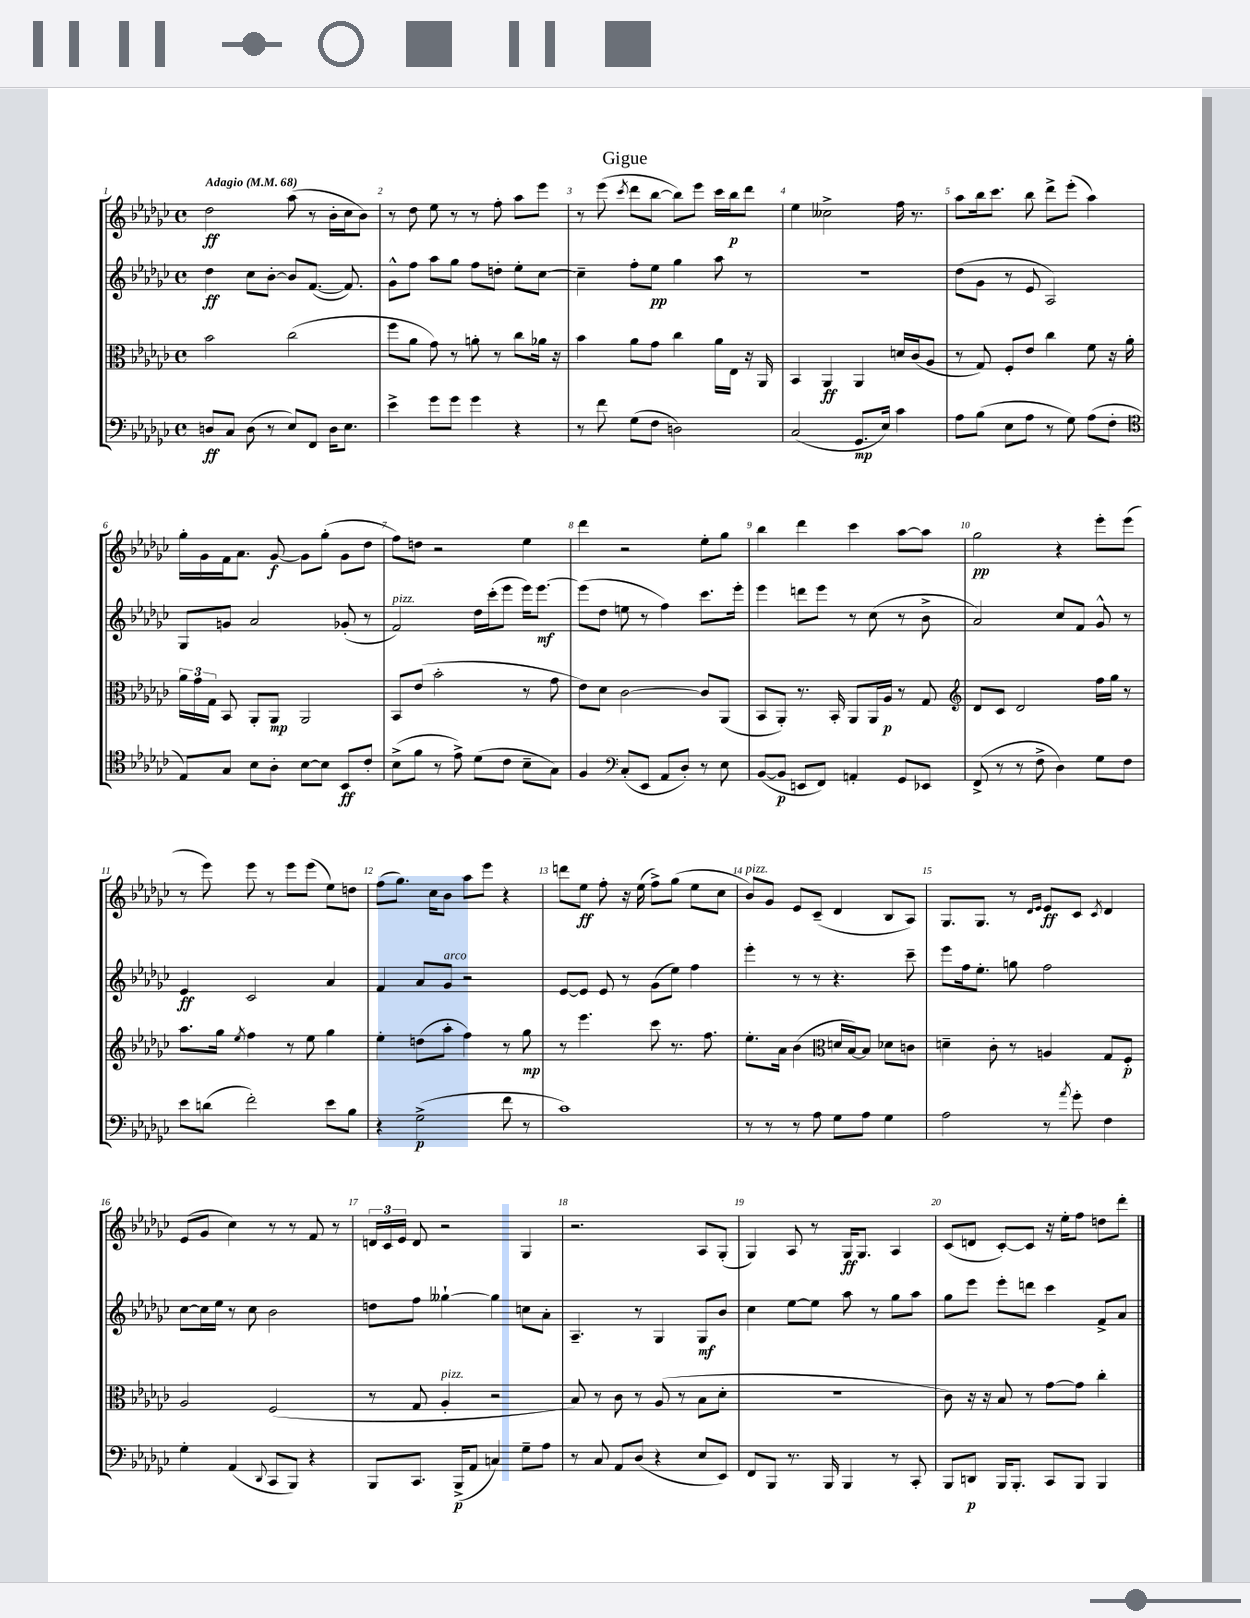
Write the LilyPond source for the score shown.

\header { title = "Gigue" }
<<
\new StaffGroup <<
\new Staff = "s0" {
    \clef treble \key ges \major \defaultTimeSignature \time 4/4 \tempo "Adagio" 4 = 68
    \autoBeamOff des''2\ff aes''8( r8 bes'16[-. ces''16 bes'8]) |
    r8 des''8 ees''8 r8 r8 f''8-. aes''8[ ees'''8] |
    r8 ees'''8( \acciaccatura { ces'''8 } des'''8[ bes''8]~ bes''8[) ees'''8] ces'''16[ bes''16\p des'''8] |
    ees''4 ceses''2-> f''16 r8. |
    aes''8[ bes''16 ces'''8.] bes''8 des'''8[-> ees'''8]-.( aes''4) |
    ges''16[-. ges'16 f'16 aes'8.] ges'8~\f ges'8[ ges''8]-.( ges'8[ des''8] |
    f''8[) d''8] r2 ees''4 |
    des'''4 r2 ees''8[-. ges''8] |
    bes''4 des'''4 ces'''4 aes''8[~ aes''8] |
    ges''2\pp r4 ees'''8[-. ees'''8]( |
    r8 ees'''8) ees'''8 r8 ees'''8[ ees'''8]( ees''8[) d''8] |
    f''8[( ges''8.]) ces''16[ bes'8] aes''8[ ees'''8] r4 |
    d'''8[ ees''8]\ff f''8-. r16 ees''16( f''8[->) ges''8]( ees''8[ ces''8] |
    bes'8[^\markup { \italic "pizz." }) ges'8] ees'8[ ces'8]--( des'4 bes8[ aes8]) |
    ges8.[ ges8.] r8 \grace { des'16[ ees'16] } ees'8[\ff ces'8] \acciaccatura { ces'8 } des'4 |
    ees'8[( ges'8] ces''4) r8 r8 f'8 r8 |
    \tuplet 3/2 { d'16[ ces'16 ees'16] } d'8 r2 ges4 |
    r2. aes8[ ges8]-.( |
    ges4) aes8 r8 ges16[\ff ges8.] aes4 |
    ces'8[( d'8] ces'8[~-.) ces'8] r16 ees''16[-. f''8] d''8[ des'''8]-. \bar "|." |
}
\new Staff = "s1" {
    \clef treble \key ges \major \defaultTimeSignature \time 4/4
    \autoBeamOff des''4\ff ces''8[ bes'8]~-. bes'8[ f'8.]~( f'8.) |
    ges'8[-^ f''8] aes''8[ ges''8] f''8[ d''8]-. ees''8[-. ces''8]~ |
    ces''4-- f''8[-. ees''8]\pp ges''4 aes''8 r8 |
    r1 |
    des''8[( ges'8] r8 ees'8 aes2) |
    ges8[ g'8] aes'2 ges'8-.( r8 |
    f'2^\markup { \italic "pizz." }) des''16[ ces'''16-.( ees'''8] ees'''16[) ees'''8.]~\mf |
    ees'''8[( des''8] e''8 r8 f''4) ces'''8.[ ees'''16]-. |
    ees'''4 d'''8[ ees'''8] r8 ces''8( r8 bes'8-> |
    aes'2) ces''8[ f'8] ges'8-^ r8 |
    ees'4\ff ces'2 aes'4 |
    f'4 aes'8[ ges'8]^\markup { \italic "arco" } r2 |
    ees'8[~ ees'8] ees'8 r8 ges'8[( ees''8]) f''4 |
    ees'''4-. r8 r8 r4. ces'''8-- |
    ees'''8[ f''16 ees''8.]-. g''8 f''2 |
    ces''8[~ ces''16 ees''16] r8 ces''8 bes'2 |
    d''8[ f''8] geses''4~-! geses''4 c''8[ aes'8]-. |
    aes4.-- r8 ges4 ges8[\mf bes'8] |
    ces''4 ees''8[~ ees''8] aes''8 r8 ges''8[ aes''8] |
    ges''8[ ees'''8] ees'''8[-. d'''8] ces'''4 f'8[-> aes'8] \bar "|." |
}
\new Staff = "s2" {
    \clef alto \key ges \major \defaultTimeSignature \time 4/4
    \autoBeamOff bes'2 ces''2( |
    f''8[ aes'8] ges'8) r8 a'8-. r8 ces''8[ aes'16] r16 |
    bes'4 aes'8[ ges'8] ces''4 aes'16[ ees16] r16 aes,16 |
    bes,4 aes,4\ff aes,4 d'16[ ces'16( aes8] |
    r8 ges8) f8[-. ees'8] ces''4 f'8 r16 aes'16-. |
    \tuplet 3/2 { aes'16[ ges'16 ges16] } bes,8 aes,8[-. aes,8]\mp aes,2 |
    bes,8[ ees'8]( bes'2-. r8 ges'8 |
    ees'8[) des'8] ces'2~ ces'8[ aes,8]( |
    bes,8[ aes,8]-.) r8. bes,16-. aes,8[ aes,16 aes16]\p r8 ges8 |
    \clef treble des'8[ ces'8] des'2 f''16[ ges''16] r8 |
    aes''8.[ ges''16] \acciaccatura { ees''8 } f''4 r8 ees''8 ges''4 |
    ees''4-. d''8[( aes''8]-. f''4) r8 ges''8\mp |
    r8 ees'''4. ces'''8 r8. f''8. |
    ees''8.[-. aes'16] bes'4( \clef alto d'16[ bes16~) bes8] des'8[ c'8] |
    d'4-- ces'8-. r8 a4 ges8[ f8]-.\p |
    aes2 f2( |
    r8 ges8 aes4-.^\markup { \italic "pizz." } r2 |
    bes8) r8 ces'8 r8 aes8( r8 bes8[ des'8]-. |
    R1 |
    ces'8) r16 r16 bes8 r8 ges'8[~ ges'8] ces''4-. \bar "|." |
}
\new Staff = "s3" {
    \clef bass \key ges \major \defaultTimeSignature \time 4/4
    \autoBeamOff d8[\ff ces8] d8( r8 ees8[) f,8] d16[ ees8.] |
    ees'4-> ges'8[ ges'8] ges'4 r4 |
    r8 f'8 ges8[( f8] d2) |
    ces2( ges,8.[\mp ees16]) ces'4 |
    aes8[ bes8]( ees8[ aes8] r8 ges8) aes8[( f8]-. |
    \clef tenor ees8[) ges8] bes8[ aes8]-. bes8[~ bes8] bes,8[\ff ces'8]-. |
    bes8[->( f'8] r8 ees'8->) des'8[( ces'8] bes8[-- ges8]) |
    f4 \clef bass ces8[-.( ees,8] aes,8[ des8]-.) r8 ees8 |
    bes,8[~( bes,8]\p e,8[ f,8]) a,4-. ges,8[ ees,8] |
    f,8->( r8 r8 f8-> des4) ges8[ f8] |
    ees'8[ d'8]( f'2-.) ees'8[ bes8] |
    r4 ges2->\p( f'8 r8 |
    ces'1) |
    r8 r8 r8 aes8 ges8[ aes8] ges4 |
    aes2 r8 \acciaccatura { aes'8 } ges'8-. f4 |
    ges4-. aes,4( \appoggiatura { des,8 } ces,8[ bes,,8]) r4 |
    bes,,8[ ces,8.] bes,,16[->\p( aes,8] c4) ges8[-- aes8] |
    r8 ces8 aes,8[ des8]( r4 ees8[ ees,8]) |
    f,8[ bes,,8] r8. bes,,16 bes,,4 r8 ces,8-. |
    bes,,8[ d,8]\p bes,,16[ bes,,8.]-. ces,8[ bes,,8] bes,,4 \bar "|." |
}
>>
>>
\layout { \context { \Score \override BarNumber.break-visibility = ##(#f #t #t) barNumberVisibility = #all-bar-numbers-visible } }
